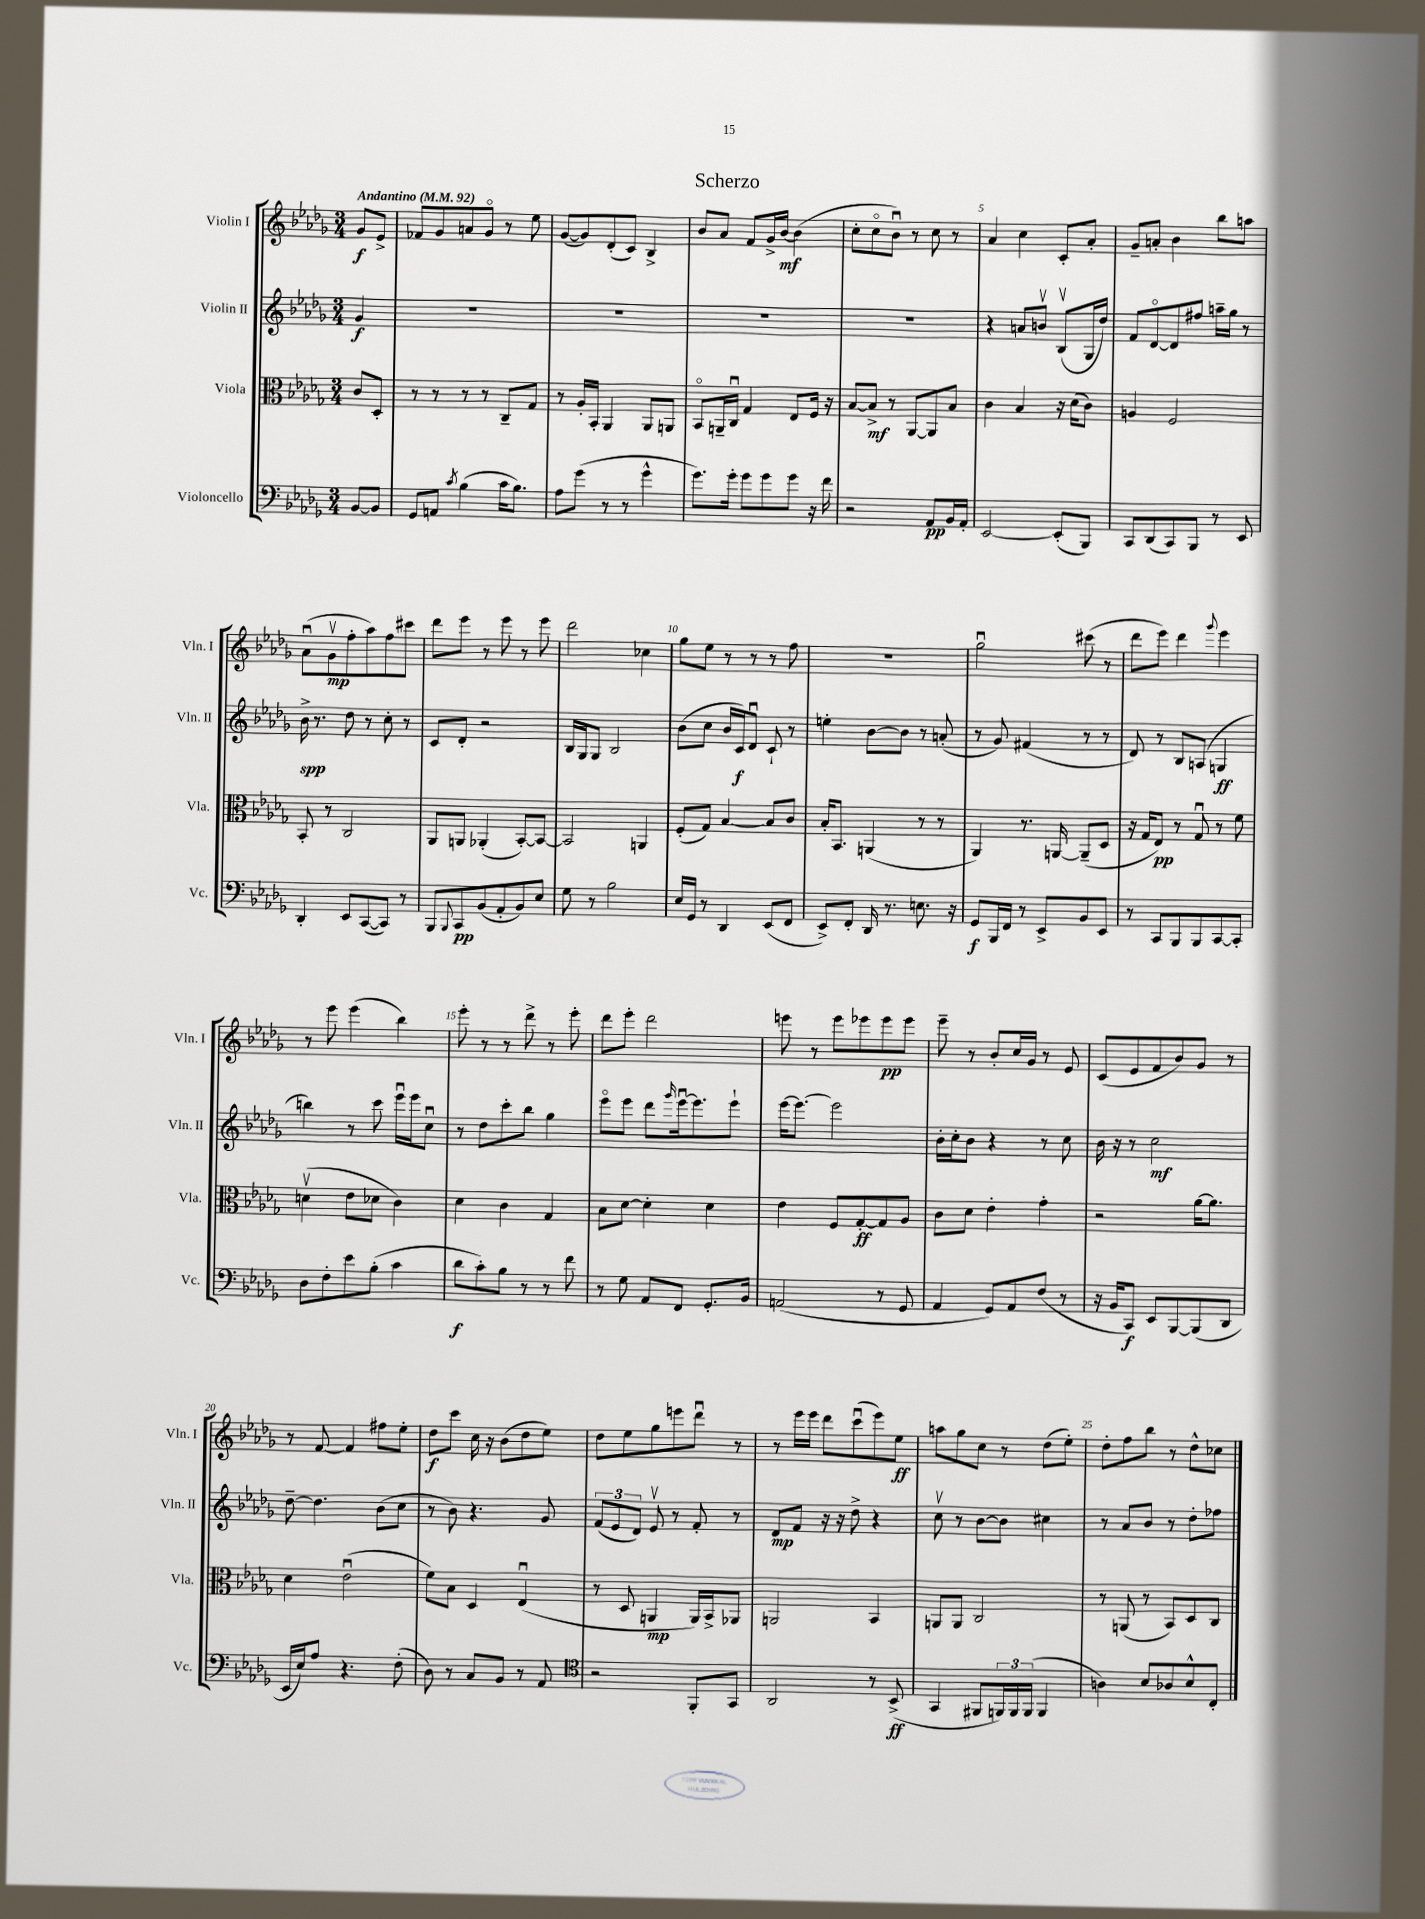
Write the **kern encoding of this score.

**kern	**dynam	**kern	**dynam	**kern	**dynam	**kern	**dynam
*part4	*part4	*part3	*part3	*part2	*part2	*part1	*part1
*staff4	*staff4	*staff3	*staff3	*staff2	*staff2	*staff1	*staff1
*I"Violoncello	*	*I"Viola	*	*I"Violin II	*	*I"Violin I	*
*I'Vc.	*	*I'Vla.	*	*I'Vln. II	*	*I'Vln. I	*
*clefF4	*	*clefC3	*	*clefG2	*	*clefG2	*
*k[b-e-a-d-g-]	*	*k[b-e-a-d-g-]	*	*k[b-e-a-d-g-]	*	*k[b-e-a-d-g-]	*
*M3/4	*	*M3/4	*	*M3/4	*	*M3/4	*
*MM92	*	*MM92	*	*MM92	*	*MM92	*
=	=	=	=	=	=	=	=
!	!	!	!	!	!	!LO:TX:a:B:t=Andantino	!
[8BB-/L	.	8c/L	.	4g-/	f	8g-/L	f
8BB-/J]	.	8D-'/J	.	.	.	8e-^/J	.
=1	=1	=1	=1	=1	=1	=1	=1
8GG-/L	.	8r	.	2.r	.	8f-X/L	.
8AAn/J	.	8r	.	.	.	8g-/	.
8qc/	.	.	.	.	.	.	.
(4B-\	.	8r	.	.	.	8an/	.
.	.	8r	.	.	.	8g-/J	.
16c\KL	.	8C~/L	.	.	.	8r	.
8.B-\J)	.	.	.	.	.	.	.
.	.	8G-/J	.	.	.	8ee-\	.
=2	=2	=2	=2	=2	=2	=2	=2
8A-\L	.	8r	.	2.r	.	([8g-/L	.
(8g-\J	.	16A-'/LL	.	.	.	8g-/])	.
.	.	16BB-'/JJ	.	.	.	.	.
8r	.	4AA-/	.	.	.	(8d-'/	.
8r	.	.	.	.	.	8c/J)	.
4g-^^\	.	8AA-/L	.	.	.	4B-^/	.
.	.	8AAn/J	.	.	.	.	.
=3	=3	=3	=3	=3	=3	=3	=3
8.g-\L)	.	8BB-/L	.	2.r	.	8b-/L	.
.	.	16AAn~/L	.	.	.	8a-/J	.
16g-'\Jk	.	16Cu/JJ	.	.	.	.	.
8g-\L	.	4G-/	.	.	.	8f/L	.
8g-\	.	.	.	.	.	16g-^/L	.
.	.	.	.	.	.	[16b-/JJ	mf
8g-\J	.	8E-/L	.	.	.	(4b-\]	.
16r	.	16F/Jk	.	.	.	.	.
16f\	.	16r	.	.	.	.	.
=4	=4	=4	=4	=4	=4	=4	=4
2r	.	[8B-/L	.	2.r	.	8cc'\L	.
.	.	8B-^/J]	mf	.	.	8cc\	.
.	.	8r	.	.	.	8b-u\J)	.
.	.	[8AA-/L	.	.	.	8r	.
8AA-/L	pp	8AA-/]	.	.	.	8cc\	.
16BB-/L	.	8B-/J	.	.	.	8r	.
16AA-'/JJ	.	.	.	.	.	.	.
=5	=5	=5	=5	=5	=5	=5	=5
[2EE-/	.	4c\	.	4r	.	4a-/	.
.	.	4B-/	.	8an/L	.	4cc\	.
.	.	.	.	8bnv/J	.	.	.
(8EE-'/L]	.	16r	.	(8B-v/L	.	8c'/L	.
.	.	(16d-\KL	.	.	.	.	.
8BBB-/J)	.	8c\J)	.	16G-/L	.	8a-'/J	.
.	.	.	.	16dd-/JJ)	.	.	.
=6	=6	=6	=6	=6	=6	=6	=6
8CC/L	.	4An/	.	8f/L	.	8g-~/L	.
(8DD-/	.	.	.	[8d-/	.	8an'/J	.
8CC/)	.	2F/	.	8d-/]	.	4b-\	.
8BBB-/J	.	.	.	8ff#X/J	.	.	.
8r	.	.	.	16aan~\LL	.	8bb-\L	.
.	.	.	.	16gg-\JJ	.	.	.
8EE-/	.	.	.	8r	.	8aan\J	.
!!LO:LB:g=z
=7	=7	=7	=7	=7	=7	=7	=7
4DD-'/	.	8BB-'/	.	16b-^\	spp	(8a-u\L	.
.	.	.	.	8.r	.	.	.
.	.	8r	.	.	.	8g-v\	mp
8EE-/L	.	2C/	.	8dd-\	.	8ff'\	.
([8CC/	.	.	.	8r	.	8aa-\)	.
8CC/J])	.	.	.	8cc'\	.	8ff\	.
8r	.	.	.	8r	.	8ccc#X\J	.
=8	=8	=8	=8	=8	=8	=8	=8
8BBB-/L	.	8AA-/L	.	8c/L	.	8ddd-\L	.
8qqBBB-/	.	.	.	.	.	.	.
8CC/	pp	8AAn/J	.	8d-'/J	.	8eee-\J	.
(8BB-/	.	(4AA-X'/	.	2r	.	8r	.
8AA-'/	.	.	.	.	.	8eee-\	.
8BB-/)	.	[8BB-'/L)	.	.	.	8r	.
8E-/J	.	8BB-/J_	.	.	.	8eee-\	.
=9	=9	=9	=9	=9	=9	=9	=9
8G-\	.	2BB-/]	.	16B-/LL	.	2ddd-\	.
.	.	.	.	16G-/J	.	.	.
8r	.	.	.	8G-/J	.	.	.
2B-\	.	.	.	2B-/	.	.	.
.	.	4AAn/	.	.	.	4cc-X\	.
=10	=10	=10	=10	=10	=10	=10	=10
16E-/LL	.	(8F'/L	.	(8b-\L	.	8gg-\L	.
16GG-/JJ	.	.	.	.	.	.	.
8r	.	8G-/J)	.	8cc\J	.	8ee-\J	.
4DD-/	.	[4B-/	.	16b-/LL	.	8r	.
.	.	.	.	16c/J)	f	.	.
.	.	.	.	8d-u/J	.	8r	.
(8EE-/L	.	8B-/L]	.	8c`/	.	8r	.
8FF/J	.	8c/J	.	8r	.	8ff\	.
=11	=11	=11	=11	=11	=11	=11	=11
8EE-^/L)	.	16B-'/KL	.	4een'\	.	2.r	.
.	.	8.BB-/J	.	.	.	.	.
8FF'/J	.	.	.	.	.	.	.
16DD-/	.	(4AAn/	.	[8b-\L	.	.	.
8.r	.	.	.	.	.	.	.
.	.	.	.	8b-\J]	.	.	.
8.En\	.	8r	.	8r	.	.	.
.	.	8r	.	(8an'/	.	.	.
16r	.	.	.	.	.	.	.
=12	=12	=12	=12	=12	=12	=12	=12
8GG-/L	f	4AA-/)	.	8r	.	2gg-u\	.
16BBB-/L	.	.	.	8g-/)	.	.	.
16FF/JJ	.	.	.	.	.	.	.
8r	.	8.r	.	(4f#X/	.	.	.
8EE-^/L	.	.	.	.	.	.	.
.	.	[16AAn/	.	.	.	.	.
8BB-/	.	(8AA~/L]	.	8r	.	(8ccc#X\	.
8EE-/J	.	8D-/J	.	8r	.	8r	.
=13	=13	=13	=13	=13	=13	=13	=13
8r	.	16r	.	8d-/)	.	8ddd-\L	.
.	.	16G-/KL	.	.	.	.	.
8CC/L	.	8E-/J)	pp	8r	.	8eee-\J)	.
8BBB-/	.	8r	.	8B-/L	.	4ddd-\	.
8BBB-/	.	8G-u/	.	(8An/J	.	.	.
.	.	.	.	.	.	8qqggg-/	.
[8CC/	.	8r	.	4Gn/	ff	4eee-\	.
8CC'/J]	.	8f\	.	.	.	.	.
!!LO:LB:g=z
=14	=14	=14	=14	=14	=14	=14	=14
8D-\L	.	(4dnv\	.	4bbn\)	.	8r	.
8F'\	.	.	.	.	.	8eee-\	.
8e-\	.	8e-\L	.	8r	.	(4eee-\	.
(8B-'\J	.	8d-X\J	.	8ccc\	.	.	.
4c\	.	4c\)	.	16eee-u\LL	.	4bb-\)	.
.	.	.	.	16eee-\J	.	.	.
.	.	.	.	8ccu\J	.	.	.
=15	=15	=15	=15	=15	=15	=15	=15
8d-\L	f	4d-\	.	8r	.	8eee-'\	.
8c'\)	.	.	.	8dd-\L	.	8r	.
8B-\J	.	4c\	.	8ccc'\	.	8r	.
8r	.	.	.	8bb-\J	.	8ddd-^\	.
8r	.	4G-/	.	4gg-\	.	8r	.
8f\	.	.	.	.	.	8eee-'\	.
=16	=16	=16	=16	=16	=16	=16	=16
8r	.	8B-\L	.	8eee-\L	.	8ddd-\L	.
8G-\	.	[8d-\J	.	8eee-\J	.	8eee-'\J	.
8AA-/L	.	4d-'\]	.	8ddd-\L	.	2ddd-\	.
.	.	.	.	16qqggg-/	.	.	.
8FF/J	.	.	.	[16eee-u\k	.	.	.
.	.	.	.	8.eee-\]	.	.	.
8.GG-'/L	.	4d-\	.	.	.	.	.
.	.	.	.	8eee-`\J	.	.	.
16BB-/Jk	.	.	.	.	.	.	.
=17	=17	=17	=17	=17	=17	=17	=17
(2AAn/	.	4e-\	.	[16eee-\KL	.	8eeen\	.
.	.	.	.	8.eee-\J_	.	.	.
.	.	.	.	.	.	8r	.
.	.	8F/L	.	2eee-\]	.	8eee\L	.
.	.	[8G-'/	ff	.	.	8eee-X\	.
8r	.	8G-/]	.	.	.	8eee-\	pp
8GG-/	.	8A-/J	.	.	.	8eee-\J	.
=18	=18	=18	=18	=18	=18	=18	=18
4AA-/	.	8c\L	.	16b-'\LL	.	8eee-~\	.
.	.	.	.	16cc'\J	.	.	.
.	.	8d-\J	.	8b-\J	.	8r	.
8GG-/L)	.	4e-'\	.	4r	.	8b-'/L	.
8AA-/	.	.	.	.	.	16cc/L	.
.	.	.	.	.	.	16g-/JJ	.
(8F/J	.	4g-'\	.	8r	.	8r	.
8r	.	.	.	8cc\	.	8e-/	.
=19	=19	=19	=19	=19	=19	=19	=19
16r	.	2r	.	16b-\	.	(8c/L	.
16BB-/KL	.	.	.	16r	.	.	.
8CC/J)	f	.	.	8r	.	8e-/	.
8EE-/L	.	.	.	2cc\	mf	8f/	.
[8BBB-/	.	.	.	.	.	8b-/)	.
(8BBB-/]	.	[16a-\KL	.	.	.	8g-/J	.
.	.	8.a-\J]	.	.	.	.	.
8DD-/J	.	.	.	.	.	8r	.
!!LO:LB:g=z
=20	=20	=20	=20	=20	=20	=20	=20
16EE-/LL	.	4d-\	.	[8dd-~\	.	8r	.
16E-/J)	.	.	.	.	.	.	.
8A-/J	.	.	.	4.dd-\]	.	[8f/	.
4.r	.	(2e-u\	.	.	.	4f/]	.
.	.	.	.	(8b-\L	.	8ff#X\L	.
(8F'\	.	.	.	8cc\J	.	8ee-'\J	.
=21	=21	=21	=21	=21	=21	=21	=21
8D-\)	.	8f\L)	.	8r	.	8dd-\L	f
8r	.	8B-\J	.	8b-\)	.	8ccc\J	.
8C/L	.	4D-/	.	4.r	.	16cc\	.
.	.	.	.	.	.	16r	.
8BB-/J	.	.	.	.	.	(8b-\L	.
8r	.	(4E-u/	.	.	.	8dd-\	.
8AA-/	.	.	.	8g-/	.	8ee-\J)	.
=22	=22	=22	=22	=22	=22	=22	=22
*clefC4	*	*	*	*	*	*	*
2r	.	8r	.	(12f/L	.	8dd-\L	.
.	.	.	.	12e-/	.	.	.
.	.	8D-/	.	.	.	8ee-\	.
.	.	.	.	12d-/J)	.	.	.
.	.	4AAn/	mp	8e-v/	.	8gg-\	.
.	.	.	.	8r	.	8eeen\	.
8FF'/L	.	16AA/LL)	.	8f'/	.	8ddd-u\J	.
.	.	16BB-^/J	.	.	.	.	.
8GG-/J	.	8AA-X/J	.	8r	.	8r	.
=23	=23	=23	=23	=23	=23	=23	=23
2AA-/	.	2AAn/	.	8d-/L	mp	8r	.
.	.	.	.	8f/J	.	16eee-\LL	.
.	.	.	.	.	.	16eee-\JJ	.
.	.	.	.	16r	.	8ddd-\L	.
.	.	.	.	16r	.	.	.
.	.	.	.	8dd-^\	.	(8cccu\	.
8r	.	4BB-/	.	4r	.	8eee-\)	.
(8BB-^/	ff	.	.	.	.	8ee-\J	ff
=24	=24	=24	=24	=24	=24	=24	=24
4GG-/	.	8AAn/L	.	8ccv\	.	8aan\L	.
.	.	8AA/J	.	8r	.	8gg-\	.
8FF#X/L	.	2C/	.	[8b-\L	.	8cc\J	.
24FFn/L)	.	.	.	8b-\J]	.	8r	.
24FF/	.	.	.	.	.	.	.
(24FF/JJ	.	.	.	.	.	.	.
4FF/	.	.	.	4cc#X\	.	(8dd-\L	.
.	.	.	.	.	.	8ee-'\J)	.
=25	=25	=25	=25	=25	=25	=25	=25
4An\)	.	8r	.	8r	.	8dd-'\L	.
.	.	(8AAn/	.	8a-/L	.	8ff\	.
8B-/L	.	8r	.	8b-/J	.	8bb-\J	.
8A-X/	.	8BB-/L)	.	8r	.	8r	.
8B-^^/	.	8D-/	.	8dd-'\L	.	8dd-^^\L	.
8C'/J	.	8C/J	.	8ff-X\J	.	8cc-X\J	.
==	==	==	==	==	==	==	==
*-	*-	*-	*-	*-	*-	*-	*-
